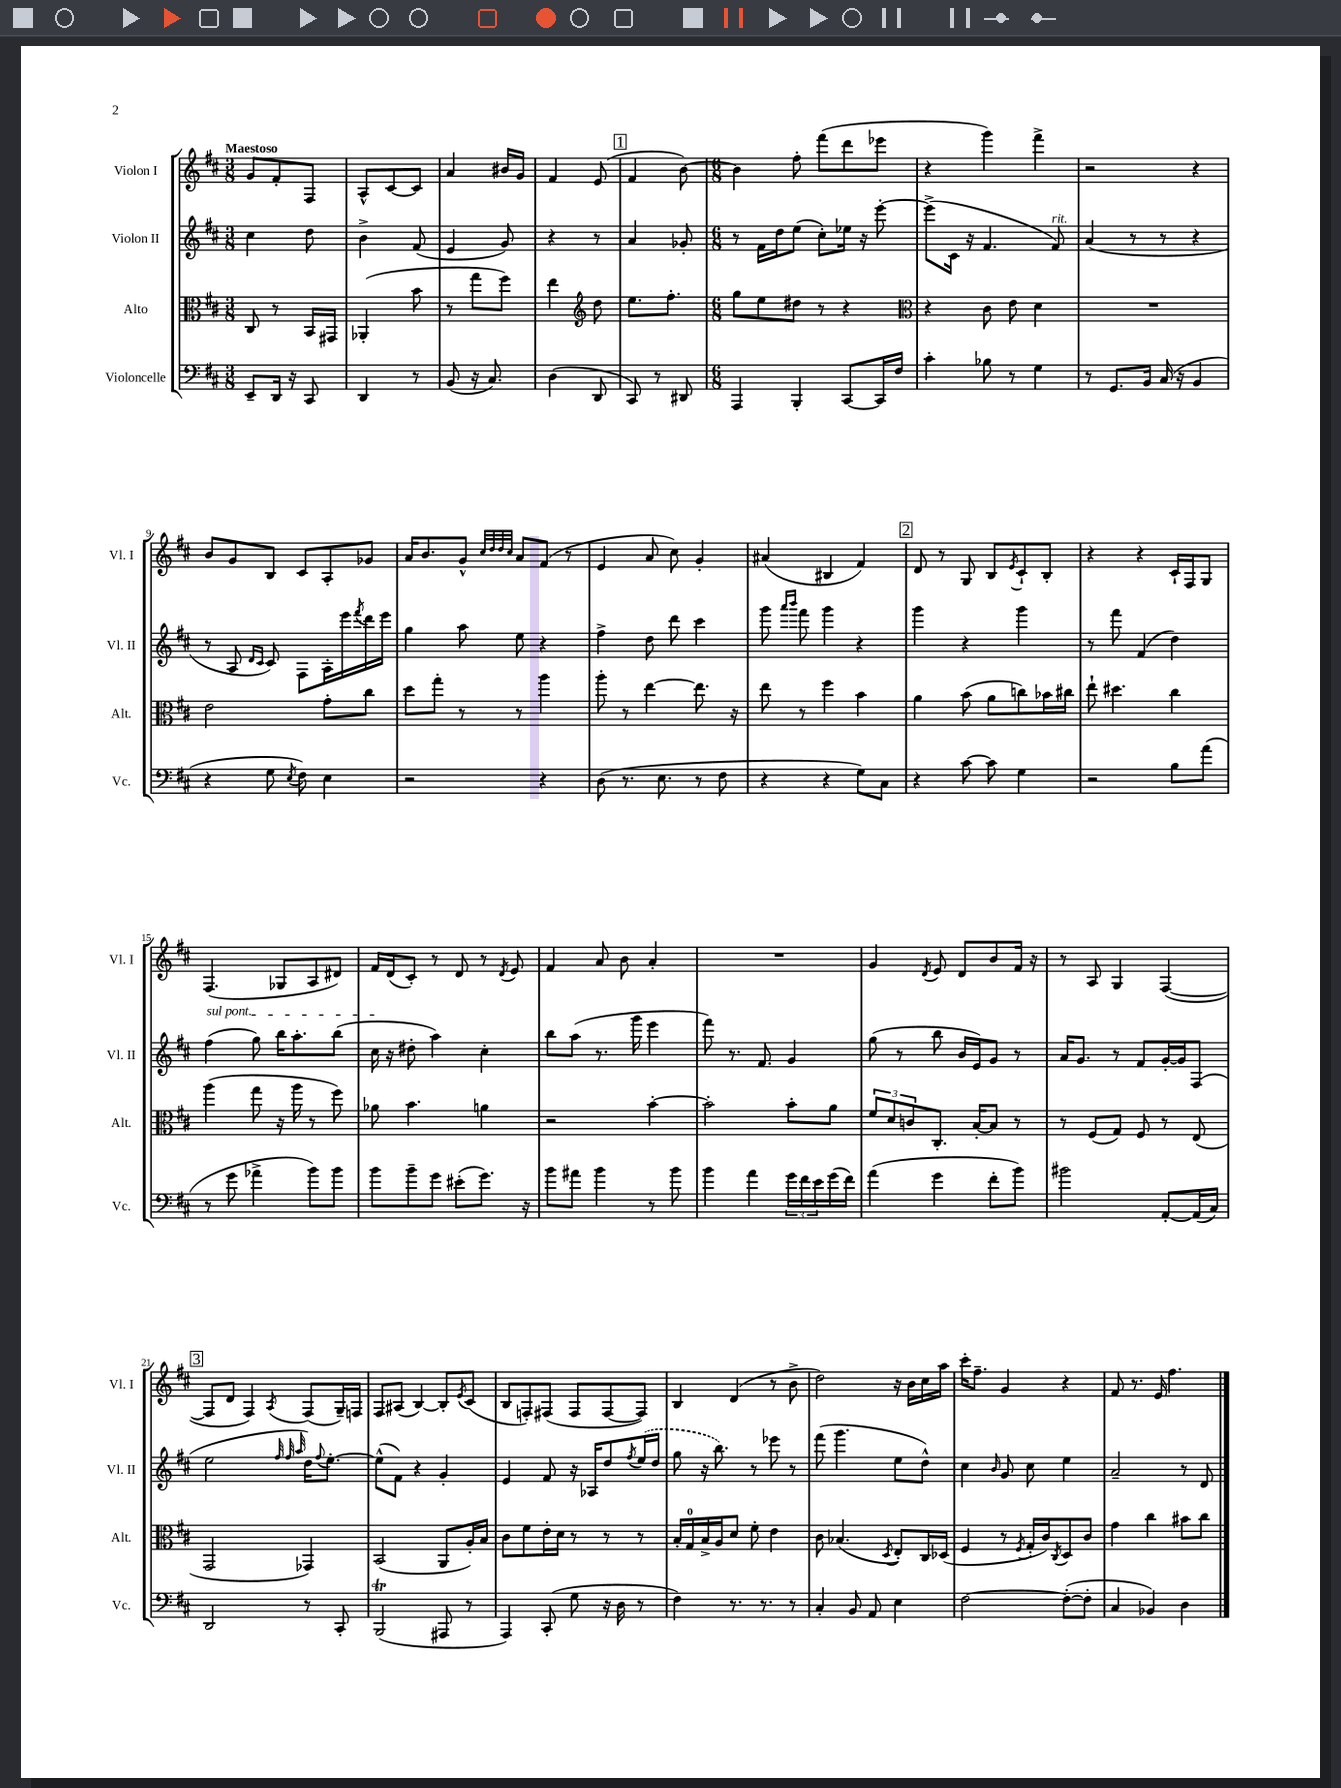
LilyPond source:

<<
\new StaffGroup <<
\new Staff = "s0" \with { instrumentName = "Violon I" shortInstrumentName = "Vl. I" } {
    \clef treble \key d \major \numericTimeSignature \time 3/8 \tempo "Maestoso"
    g'8 fis'8-. fis8 |
    a8-^ cis'8~ cis'8 |
    a'4 bis'16 g'16 |
    fis'4 e'8( |
    \mark \markup { \box "1" } fis'4 b'8~) |
    \numericTimeSignature \time 6/8 b'4 fis''8-. fis'''8( d'''8 ees'''8 |
    r4 g'''4) fis'''4-> |
    r2 r4 |
    b'8 g'8 b8 cis'8 a8-. ges'8 |
    a'16 b'8. g'8-^ \grace { cis''32 d''32 d''32 cis''32 } a'8 fis'8( r8 |
    e'4 a'8 cis''8) g'4-. |
    ais'4( bis4 fis'4) |
    \mark \markup { \box "2" } d'8 r8 g8 b8 \acciaccatura { e'8 } cis'8-! b8-. |
    r4 r4 cis'16-! fis16 g8 |
    fis4.( ges8 a8 dis'8) |
    fis'16 d'16( cis'8-.) r8 d'8 r8 \acciaccatura { d'8 } e'8 |
    fis'4 a'8 b'8 a'4-. |
    R2. |
    g'4 \acciaccatura { d'8 } e'8 d'8 b'8 fis'16 r16 |
    r8 a8 g4 fis4~( |
    \mark \markup { \box "3" } fis8 d'8 fis4) \acciaccatura { a8 } fis8( g16--) f16 |
    fis8 ais8( b4~) b8-. \acciaccatura { e'8 } cis'8( |
    b8 f8-.) fis8( fis8 fis8~ fis8) |
    b4 d'4( r8 b'8-> |
    d''2) r16 b'16 cis''16 a''16 |
    cis'''16-. fis''8.-- g'4 r4 |
    fis'8 r8. e'16 fis''4. \bar "|." |
}
\new Staff = "s1" \with { instrumentName = "Violon II" shortInstrumentName = "Vl. II" } {
    \clef treble \key d \major \numericTimeSignature \time 3/8
    cis''4 d''8 |
    b'4-> fis'8( |
    e'4 g'8) |
    r4 r8 |
    \mark \markup { \box "1" } a'4 ges'8-. |
    \numericTimeSignature \time 6/8 r8 fis'16 d''16 e''8( cis''8-.) ees''16 r16 e'''8~-. |
    e'''8->( cis'16 r16 fis'4. fis'8^\markup { \italic "rit." }) |
    a'4( r8 r8 r4 |
    r8 a8 \grace { d'16 cis'16 } cis'8) fis8 a16-. e'''16 \acciaccatura { fis'''8 } d'''16 e'''16 |
    g''4 a''8 e''8 r4 |
    fis''4-> d''8 d'''8 cis'''4 |
    g'''8 \grace { a'''16 b'''16 } fis'''8 g'''4 r4 |
    \mark \markup { \box "2" } g'''4 r4 g'''4 |
    r8 fis'''8 fis'4( d''4) |
    \once \override TextSpanner.bound-details.left.text = \markup { \italic "sul pont." } fis''4\startTextSpan( g''8) b''16 a''8.-. b''8( |
    cis''16\stopTextSpan r16 dis''8-. a''4) cis''4-. |
    b''8 a''8( r8. g'''16 e'''4 |
    fis'''8) r8. fis'8. g'4 |
    g''8( r8 b''8 b'16 e'16) g'8 r8 |
    a'16 g'8. r8 fis'8 g'16~-. g'16 fis8( |
    \mark \markup { \box "3" } e''2 \grace { fis''32 fis''32 a''32 } d''16) \appoggiatura { fis''8 } e''8.~-. |
    e''8-^( fis'8) r4 g'4-. |
    e'4 fis'8 r16 aes16 d''8 \acciaccatura { fis''8 } \once \slurDashed e''16( d''16 |
    g''8 r16 b''8.) r8 ees'''8 r8 |
    fis'''8( g'''4. e''8 d''8-^) |
    cis''4 \grace { b'16 } g'8 cis''8 e''4 |
    a'2-- r8 d'8 \bar "|." |
}
\new Staff = "s2" \with { instrumentName = "Alto" shortInstrumentName = "Alt." } {
    \clef alto \key d \major \numericTimeSignature \time 3/8
    cis8 r8 b,16 gis,16 |
    aes,4-.( b'8 |
    r8 g''8 fis''8) |
    e''4 \clef treble d''8 |
    \mark \markup { \box "1" } e''8. fis''8.-. |
    \numericTimeSignature \time 6/8 g''8 e''8 dis''8 r8 r4 |
    \clef alto r4 cis'8 e'8 d'4 |
    R2. |
    e'2 g'8-. cis''8 |
    d''8 g''8-. r8 r8 a''4 |
    a''8-. r8 e''4~ e''8. r16 |
    e''8 r8 fis''4 b'4 |
    \mark \markup { \box "2" } a'4 b'8( a'8 c''8) bes'16 cis''16 |
    e''8-! dis''4. cis''4 |
    a''4( g''8 r16 a''16 r8 fis''8) |
    aes'8 b'4. a'4 |
    r2 b'4~-. |
    b'2-. b'8-. a'8 |
    \tuplet 3/2 { fis'8 d'8 c'8 } cis8.-. b16~-. b8 r8 |
    r8 fis8( g8) fis8 r8 e8( |
    \mark \markup { \box "3" } g,2 ges,4) |
    b,2( a,8 a16-.) b16 |
    cis'8 fis'8 e'16-. d'16 r8 r8 r8 |
    b16-. g16-0 b16-> a16 d'8 fis'8-. e'4 |
    cis'8 bes4.( \acciaccatura { d8 } e8-.) cis16 des16( |
    fis4 r8 \acciaccatura { fis8 } g16-. cis'16) \acciaccatura { cis8 } d8 cis'8 |
    g'4 cis''4 bis'8 cis''8 \bar "|." |
}
\new Staff = "s3" \with { instrumentName = "Violoncelle" shortInstrumentName = "Vc." } {
    \clef bass \key d \major \numericTimeSignature \time 3/8
    e,8-- d,16 r16 cis,8 |
    d,4 r8 |
    b,8( r16 cis8.) |
    d4( d,8 |
    \mark \markup { \box "1" } cis,8) r8 dis,8 |
    \numericTimeSignature \time 6/8 a,,4 b,,4-. cis,8~ cis,16 fis16 |
    cis'4-. bes8 r8 g4 |
    r8 g,8. b,16 cis16( r16 b,4 |
    r4 g8 \acciaccatura { e8 } fis8) e4 |
    r2 r4 |
    d8( r8. e8. r8 fis8 |
    r4 r4 g8) cis8 |
    \mark \markup { \box "2" } r4 cis'8~ cis'8 g4 |
    r2 b8 a'8( |
    r8 g'8 aes'4-> b'8) b'8 |
    b'8 b'8-- g'8 eis'8-.( g'8.) r16 |
    b'8 ais'8 b'4 r8 b'8 |
    b'4 a'4 \tuplet 3/2 { g'16 fis'16 e'16 } g'16( fis'16) |
    a'4( g'4 fis'8-. b'8) |
    bis'2 a,8~-. a,16( cis16) |
    \mark \markup { \box "3" } d,2 r8 cis,8-. |
    b,,2\trill( ais,,8 r8 |
    a,,4) cis,8-.( g8 r16 d16 r8 |
    fis4) r8. r8. r8 |
    cis4-. b,8 a,8 e4 |
    fis2~ fis8~-.( fis8-. |
    cis4 bes,4) d4 \bar "|." |
}
>>
>>
